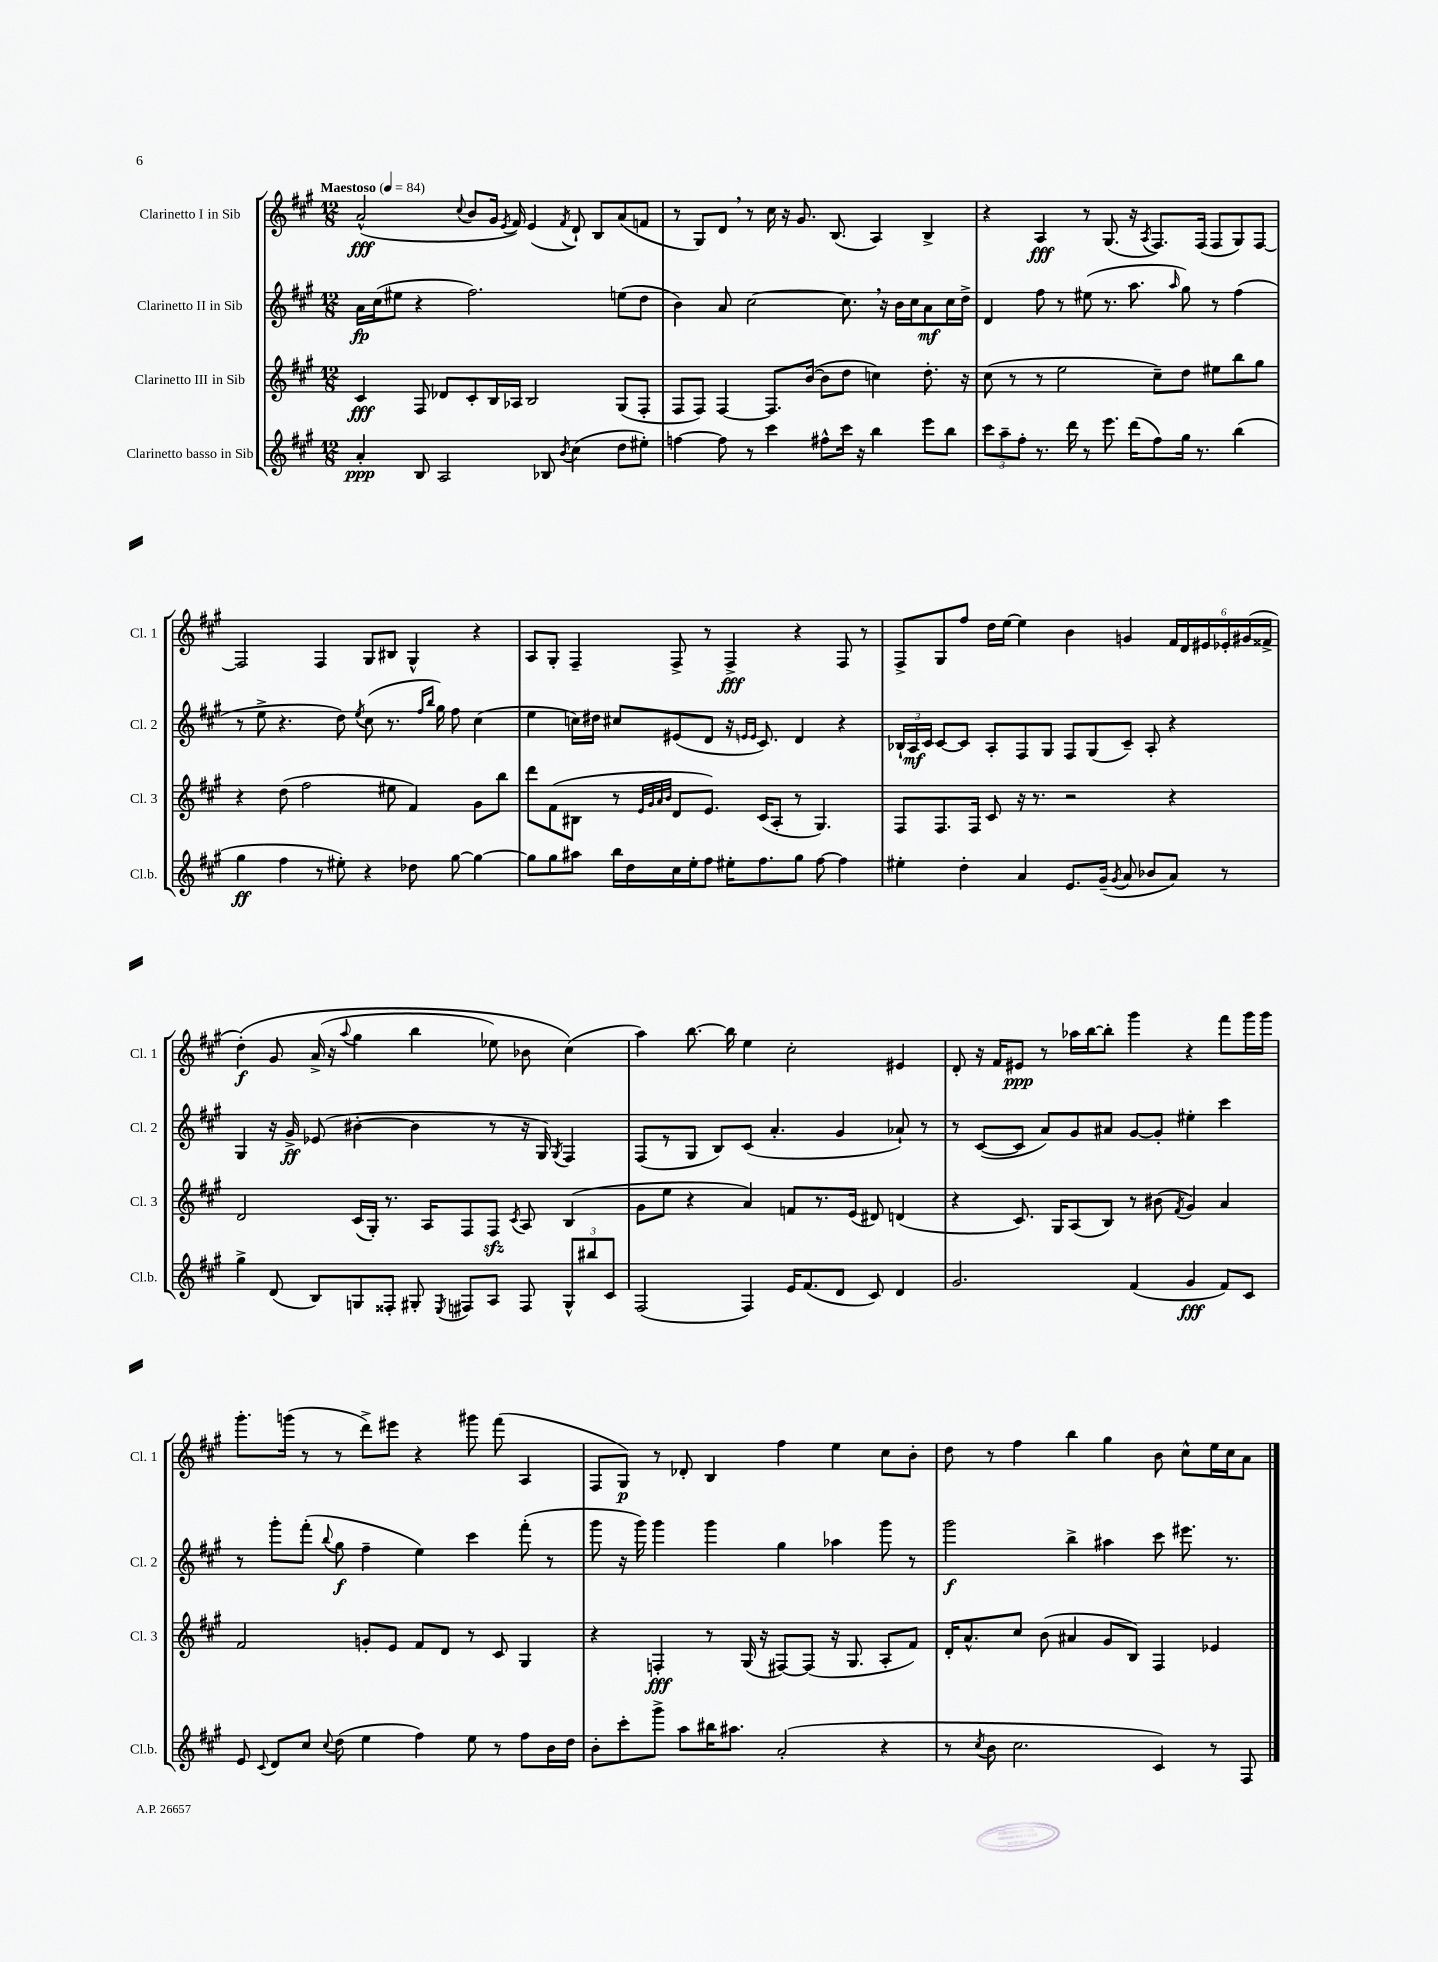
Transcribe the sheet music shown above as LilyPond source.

<<
\new StaffGroup <<
\new Staff = "s0" \with { instrumentName = "Clarinetto I in Sib" shortInstrumentName = "Cl. 1" } {
    \clef treble \key a \major \numericTimeSignature \time 12/8 \tempo "Maestoso" 4 = 84
    \autoBeamOff a'2-^\fff( \appoggiatura { cis''8 } b'8[ gis'16] \acciaccatura { e'8 } fis'16) e'4( \acciaccatura { fis'8 } d'8-!) b8[ a'8( f'8] |
    r8 gis8[) d'8] \breathe r8 cis''16 r16 gis'8. b8.( a4) b4-> |
    r4 a4\fff r8 gis8.( r16 \acciaccatura { a8 } fis8.[) fis16]( fis8[ gis8) fis8]~ |
    fis2 fis4 gis8[ bis8] gis4-^ r4 |
    a8[ gis8]-. fis4-- fis8-> r8 fis4->\fff r4 fis8 r8 |
    fis8[-> gis8 fis''8] d''16[ e''16]~ e''4 b'4 g'4 \tuplet 6/4 { fis'16[ d'16 eis'16 ees'16-. gis'16( fisis'16]-> } |
    d''4-.\f)\( gis'8 a'16->( r16 \appoggiatura { a''8 } gis''4 b''4 ees''8) bes'8 cis''4(\) |
    a''4) b''8.~ b''16 e''4 cis''2-. eis'4 |
    d'8-. r16 fis'16[ eis'8]\ppp r8 aes''16[ b''16~ b''8]-. gis'''4 r4 fis'''8[ gis'''16 gis'''16] |
    gis'''8.[-. g'''16]( r8 r8 d'''8[->) eis'''8] r4 gis'''8 fis'''8( a4 |
    fis8[ gis8]\p) r8 des'8-. b4 fis''4 e''4 cis''8[ b'8]-. |
    d''8 r8 fis''4 b''4 gis''4 b'8 cis''8[-^ e''16 cis''16 a'8] \bar "|." |
}
\new Staff = "s1" \with { instrumentName = "Clarinetto II in Sib" shortInstrumentName = "Cl. 2" } {
    \clef treble \key a \major \numericTimeSignature \time 12/8
    \autoBeamOff a'16[\fp cis''16( eis''8] r4 fis''2.) e''8[( d''8] |
    b'4) a'8 cis''2~ cis''8. \breathe r16 b'16[ cis''16 a'8\mf cis''16 d''16]-> |
    d'4 fis''8 r8 eis''8( r8. a''8. \grace { a''16 } gis''8) r8 fis''4( |
    r8 e''8-> r4. d''8) \acciaccatura { e''8 } cis''8( r8. \grace { fis''16[ b''16] } gis''16) fis''8 cis''4( |
    e''4 c''16[) dis''16] cis''8[ eis'8( d'8] r16 \grace { e'16[ e'16] } cis'8.) d'4 r4 |
    \tuplet 3/2 { bes16[-! a16\mf cis'16] } cis'8[~ cis'8] a8[-. fis8 gis8] fis8[ gis8( cis'8]--) a8-. r4 |
    gis4 r16 gis'16->\ff ees'8( bis'4~-. bis'4 r8 r16 gis16) \acciaccatura { gis8 } fis4 |
    fis8[( r8 gis8] b8[) cis'8]( a'4.-. gis'4 aes'8-!) r8 |
    r8 cis'8[~( cis'8] a'8[) gis'8 ais'8] gis'8[~ gis'8]-. eis''4-. cis'''4 |
    r8 gis'''8[-. fis'''8]-.( \appoggiatura { b''8 } gis''8\f fis''4-- e''4) cis'''4 fis'''8-.( r8 |
    gis'''8 r16 gis'''16) gis'''4 gis'''4 gis''4 aes''4 gis'''8 r8 |
    gis'''2\f b''4-> ais''4 cis'''8 eis'''8. r8. \bar "|." |
}
\new Staff = "s2" \with { instrumentName = "Clarinetto III in Sib" shortInstrumentName = "Cl. 3" } {
    \clef treble \key a \major \numericTimeSignature \time 12/8
    \autoBeamOff cis'4\fff fis8 des'8[ cis'8-. b16 aes16] b2 gis8[( fis8]-. |
    fis8[ fis8]) fis4~ fis8.[ b'16]~( b'8[ d''8] c''4) d''8.-. r16 |
    cis''8( r8 r8 e''2 cis''8[--) d''8] eis''8[ b''8 gis''8] |
    r4 d''8( fis''2 eis''8 fis'4) gis'8[ b''8] |
    d'''8[ fis'8( bis8] r8 \grace { e'32[ gis'32 a'32 b'32] } d'8[ e'8.]) cis'16[( a8]-. r8 gis4.) |
    fis8[ fis8. fis16] cis'8 r16 r8. r2 r4 |
    d'2 cis'16[( gis16]-.) r8. a16[ fis8 fis8]\sfz \acciaccatura { cis'8 } a8 b4( |
    gis'8[ e''8] r4 a'4) f'8[ r8. e'16]( dis'8) d'4( |
    r4 cis'8.) gis16[ a8( b8]) r8 bis'8( \acciaccatura { fis'8 } gis'4) a'4 |
    fis'2 g'8[-. e'8] fis'8[ d'8] r8 cis'8 gis4 |
    r4 f4-.\fff r8 gis16( r16 fis8[~) fis8]( r16 gis8. a8[-. fis'8]) |
    d'16[-. a'8.-^ cis''8] b'8( ais'4 gis'8[ b8]) fis4 ees'4 \bar "|." |
}
\new Staff = "s3" \with { instrumentName = "Clarinetto basso in Sib" shortInstrumentName = "Cl.b." } {
    \clef treble \key a \major \numericTimeSignature \time 12/8
    \autoBeamOff a'4-.\ppp b8 a2 bes8 \acciaccatura { b'8 } cis''4( d''8[ eis''8]-.) |
    f''4~ f''8 r8 cis'''4 fis''8[-^ cis'''16] r16 b''4 e'''8[ b''8] |
    \tuplet 3/2 { cis'''8[ a''8-- fis''8]-. } r8. d'''16 r8 e'''8. d'''16[( fis''8) gis''16] r8. b''4( |
    gis''4\ff fis''4 r8 eis''8-.) r4 des''8 gis''8~ gis''4~ |
    gis''8[ gis''8 ais''8] b''16[ d''16 cis''16 e''16-. fis''8] eis''16[-. fis''8. gis''8] fis''8~ fis''4 |
    eis''4-. d''4-. a'4 e'8.[ gis'16]--( \acciaccatura { gis'8 } a'8 bes'8[ a'8]) r8 |
    gis''4-> d'8( b8[) g8 fisis8]-. gis8-. \acciaccatura { e8 } fis8[ a8] fis8 \tuplet 3/2 { gis8[-^ bis''8 cis'8] } |
    fis2( fis4) e'16[ fis'8.( d'8] cis'8) d'4 |
    gis'2. fis'4( gis'4\fff fis'8[) cis'8] |
    e'8 \appoggiatura { cis'8 } d'8[ cis''8] \appoggiatura { cis''8 } d''8( e''4 fis''4) e''8 r8 fis''8[ b'16 d''16] |
    b'8[-. cis'''8-. gis'''8]-> a''8[ bis''16 ais''8.] a'2-.( r4 |
    r8 \acciaccatura { cis''8 } b'8 cis''2. cis'4) r8 fis8 \bar "|." |
}
>>
>>
\layout { \context { \Score \remove "Bar_number_engraver" } }
